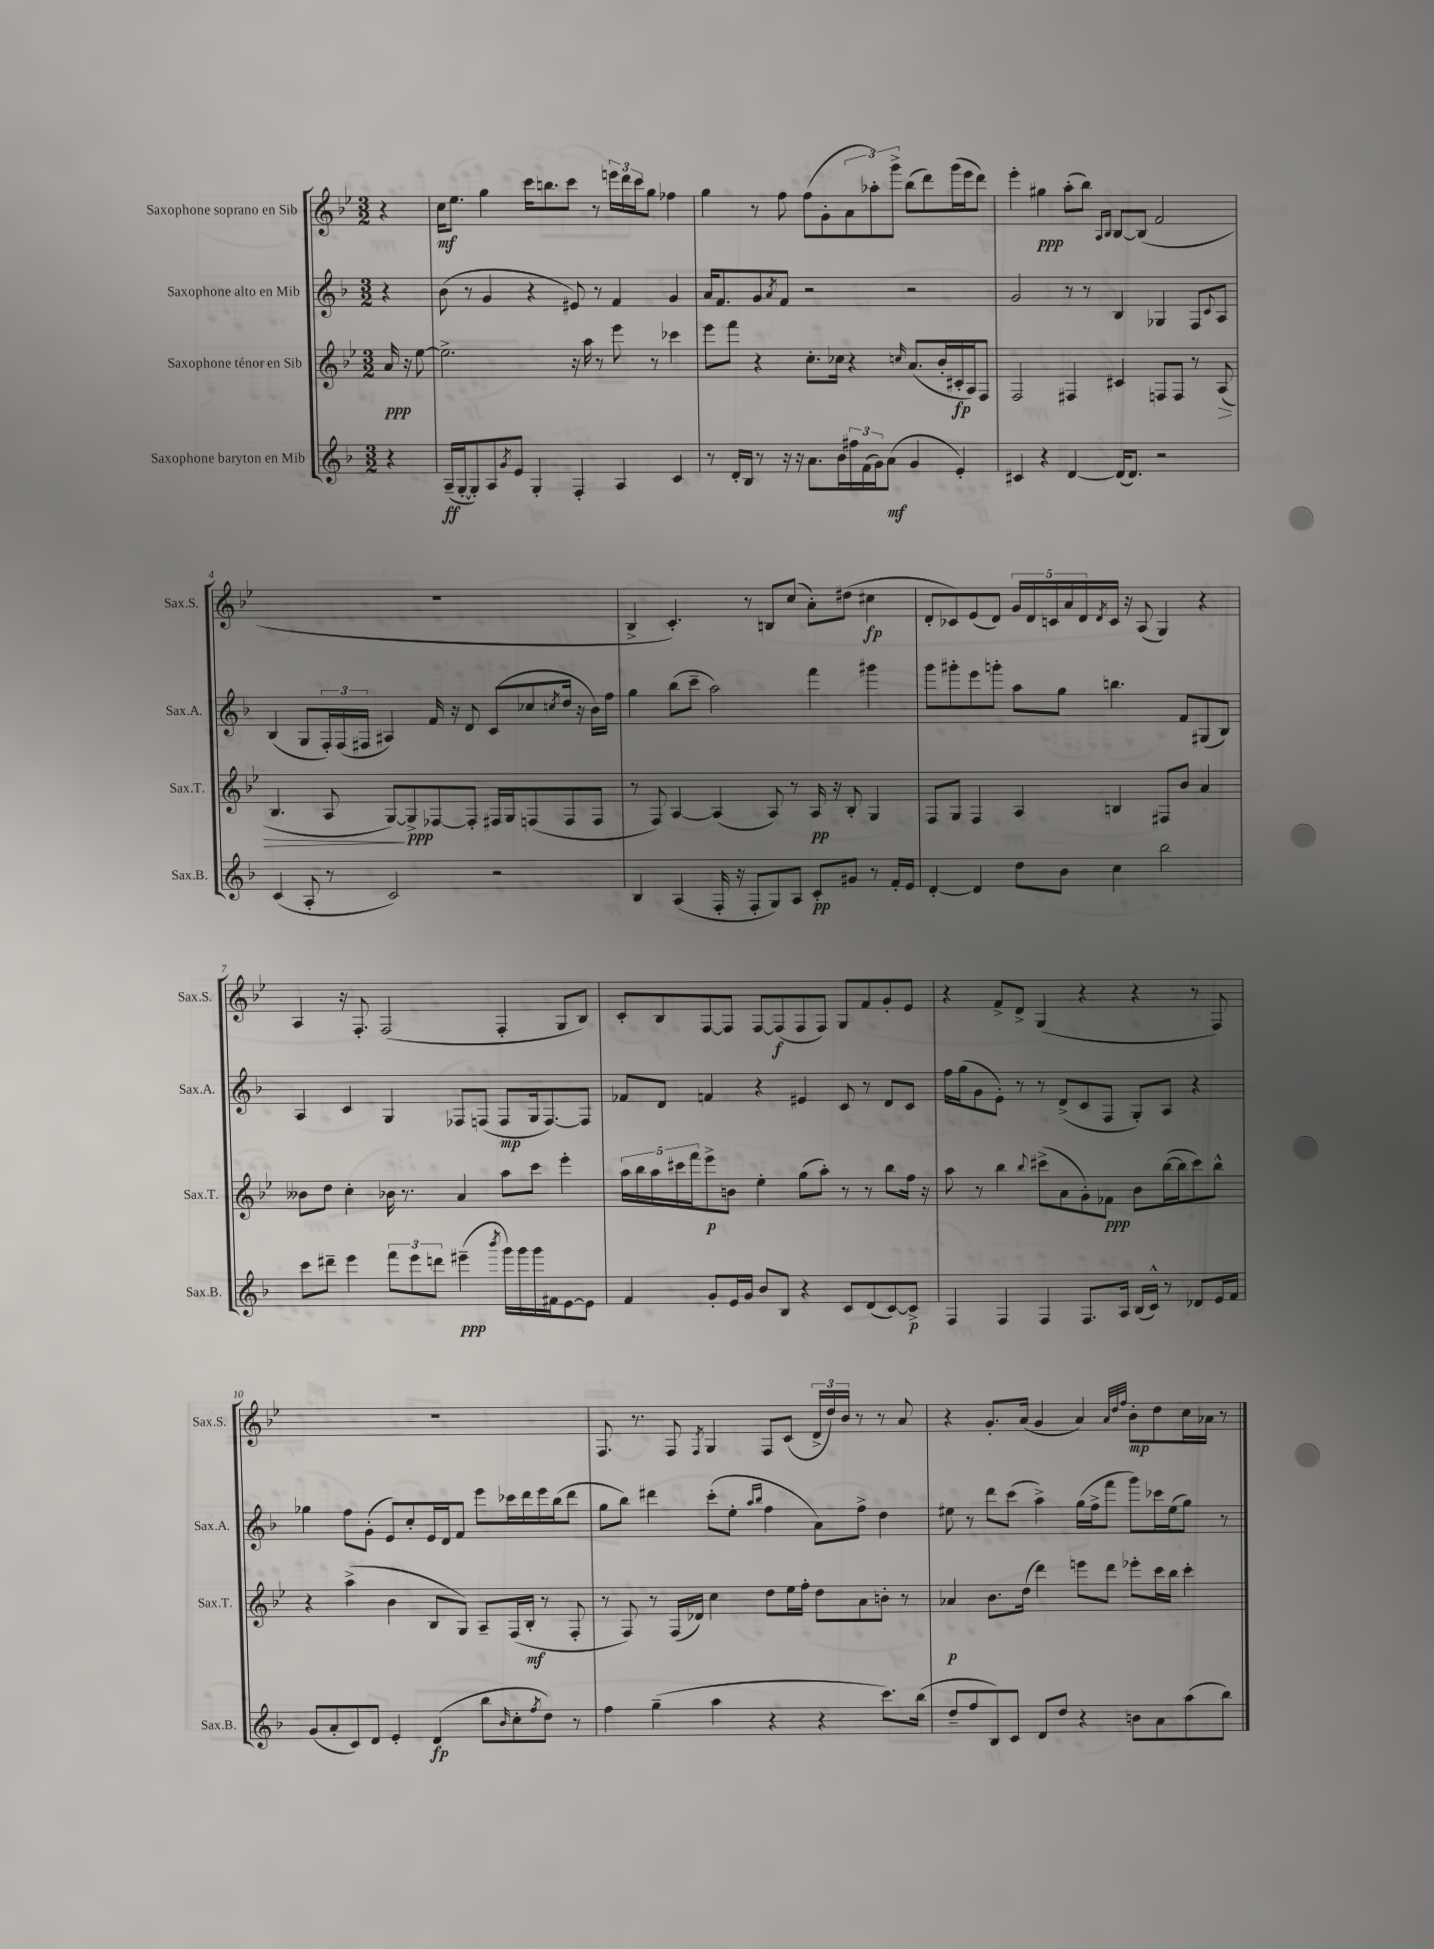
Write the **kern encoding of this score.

**kern	**kern	**kern	**kern
*staff4	*staff3	*staff2	*staff1
*clefG2	*clefG2	*clefG2	*clefG2
*k[b-]	*k[b-e-]	*k[b-]	*k[b-e-]
*M3/2	*M3/2	*M3/2	*M3/2
4r	16a	4r	4r
.	16r	.	.
.	[8ee-	.	.
=	=	=	=
(16A~	2.ee-^]	(8b-	16cc
[16G'	.	.	8.ee-
8G'])	.	8r	.
8A	.	4g	4gg
8qg	.	.	.
8e	.	.	.
4G'	.	4r	16ccc
.	.	.	8.bb
4F'	16r	8e#)	8ccc
.	16aa	.	.
.	8r	8r	8r
4A	8eee-	4f	24eee
.	.	.	24ddd
.	.	.	24ccc
.	8r	.	8gg
4c	4ccc-	4g	4ff-
=	=	=	=
8r	8eee-	16a	4gg
.	.	8.f	.
16d'	8fff	.	.
16B-	.	.	.
8r	4r	8g	8r
.	.	8qa	.
16r	.	8f	8ff
16r	.	.	.
8.a	8.cc'	2r	(8ff
.	.	.	8g'
16b-	16cc-	.	.
24ff#	4r	.	12a
(24f	.	.	.
24g)	.	.	12aa-')
(8a	.	.	.
.	.	.	12ggg^
.	16qqcc	.	.
4g	(8.a	2r	(8bb-
.	.	.	8ddd)
.	16b-'	.	.
4e')	16c#'	.	(16ggg
.	16A)	.	16eee-
.	8F	.	8ddd)
=	=	=	=
4c#	2F	2g	4eee-'
4r	.	.	4gg#
[4d	4F#	8r	(8aa'
.	.	8r	8bb-)
.	.	.	16qqA
.	.	.	16qqB-
(16d]	4c#	4B-	[8B-
8.d)	.	.	.
.	.	.	(8B-]
2r	8F	4G-	2f
.	8F	.	.
.	8r	8F	.
.	.	8qqc	.
.	(8A	8A	.
=	=	=	=
(4c	4.B-	(4B-	1.r
8A'	.	8G	.
8r	8A	24F')	.
.	.	(24F	.
.	.	24F#	.
2c)	[8G)	4A#)	.
.	8G^]	.	.
.	[8F-	16f	.
.	.	16r	.
.	8F-']	8d	.
2r	16F#	(8c	.
.	16G	.	.
.	(8F	8cc-	.
.	.	8qcc	.
.	8F	16dd	.
.	.	16r	.
.	8F	16b-)	.
.	.	16ff	.
=	=	=	=
4B-	8r	4gg	4B-^
.	8F)	.	.
(4A	[4A	(8bb-	4.c')
.	.	8ccc~	.
16F'	(4A]	2aa)	.
16r	.	.	.
8F'	.	.	8r
8G)	8A)	.	8B
8A	8r	.	(8cc
8c'	16A	4fff	8a')
.	16r	.	.
8g#	8B-'	.	(8dd#
8r	4G	4ggg#	4cc#
16f'	.	.	.
16e	.	.	.
=	=	=	=
[4d'	8F	8ggg	8d'
.	8G	8ggg#'	8c-)
4d]	4F	8eee	(8e-
.	.	8ggg'	8d)
8dd	4A	8aa	20g
.	.	.	20d
.	.	.	20c
8b-	.	8gg	.
.	.	.	20a
.	.	.	20d
.	.	.	8qd
4cc	4B	4.bb	16c
.	.	.	16r
.	.	.	(8A
2bb-	8F#	.	4G)
.	8b-	8f	.
.	4a	(8G#	4r
.	.	8B-)	.
=	=	=	=
8ccc	8b--	4A	4A
8ddd#~	8dd	.	.
4eee	4cc'	4c	16r
.	.	.	8.F'
12fff	16b-	4G	(2F
.	8.r	.	.
12eee	.	.	.
12ddd	.	.	.
(4eee#~	4a	8F-	.
.	.	(8F	.
8qbbb-	.	.	.
16ggg)	8aa	8F	4F'
16ggg	.	.	.
16ggg	8ccc	16G	.
16f#	.	[8.F)	.
[8e	4eee-'	.	8G
8e]	.	8F]	8B-)
=	=	=	=
4f	20aa	8f-	8c'
.	20bb-	.	.
.	20aa	.	.
.	.	8d	8B-
.	20ccc#	.	.
.	20fff	.	.
8g'	8eee-^	4f	[8F
16e	8b	.	8F]
16g	.	.	.
8b-	4ee-'	4r	[8F
8B-	.	.	(8F]
4r	(8gg	4e#	8F
.	8aa')	.	8F)
8c	8r	8c	8G
(8d	8r	8r	8f
[8c)	8bb-	8d	8g'
8c^]	16ff	8c	8e-
.	16r	.	.
=	=	=	=
4F	8aa	16ff	4r
.	.	(16gg	.
.	8r	8g	.
4F	4bb-	8e')	8f^
.	.	8r	8d^
.	8qqbb-	.	.
4F	(8ccc#^	8r	(4G
.	8a	(8d^	.
8.F	8g')	8c	4r
.	8f-	8F	.
16A	.	.	.
(16B-	8b-	8G')	4r
16c^^)	.	.	.
8r	([16bb-	8A	.
.	16bb-]	.	.
8d-	8ccc#)	4r	8r
16e	8bb-^^	.	8F)
16f	.	.	.
=	=	=	=
(8g	4r	4gg-	1.r
8a'	.	.	.
8c)	(4aa^	8ff	.
8d	.	(8g'	.
4e'	4b-	8e)	.
.	.	8cc'	.
(4d	8B-	16e	.
.	.	16d	.
.	8G)	8f	.
8bb-	8A~	8eee	.
16qqb-	.	.	.
8cc'	(16F	16ccc-	.
.	16B-'	16ddd	.
8qff	.	.	.
8dd)	8r	16eee	.
.	.	(16bb-	.
8r	8F'	8ddd	.
=	=	=	=
4ff	8r	8gg	8.F
.	8F)	8bb-)	.
.	.	.	8.r
(4gg~	8r	4ddd#	.
.	(16F	.	8F
.	16d-)	.	.
.	.	.	8qF
4aa	4cc	(8ccc'	4G
.	.	8ee'	.
.	.	16qqaa	.
.	.	16qqbb-	.
4r	8dd	4ff	8F
.	16ee-	.	(8c
.	16ff'	.	.
4r	8dd	8a)	24d^
.	.	.	24dd)
.	.	.	24b-
.	8a	8ff^	8r
8.ccc)	8b'	4dd	8r
.	8r	.	8a
(16bb-	.	.	.
=	=	=	=
8dd~	4a-	8ee#	4r
8ff	.	8r	.
8B-)	8.b-	8ddd	8.g'
8c	.	(8ccc	.
.	(16dd	.	(16a
8d	4ddd)	4aa^)	4g
8dd	.	.	.
4r	8eee	(16gg	4a)
.	.	16ff^	.
.	8ddd	8fff	.
.	.	.	32qqa
.	.	.	32qqdd
.	.	.	32qqff
8b	8eee-'	8ggg)	8b-'
8a	16ccc	16ccc-	8dd
.	16bb-	(16ee#	.
(8aa	4ccc'	8gg)	16cc
.	.	.	16a-
8bb-)	.	8r	8r
==	==	==	==
*-	*-	*-	*-
